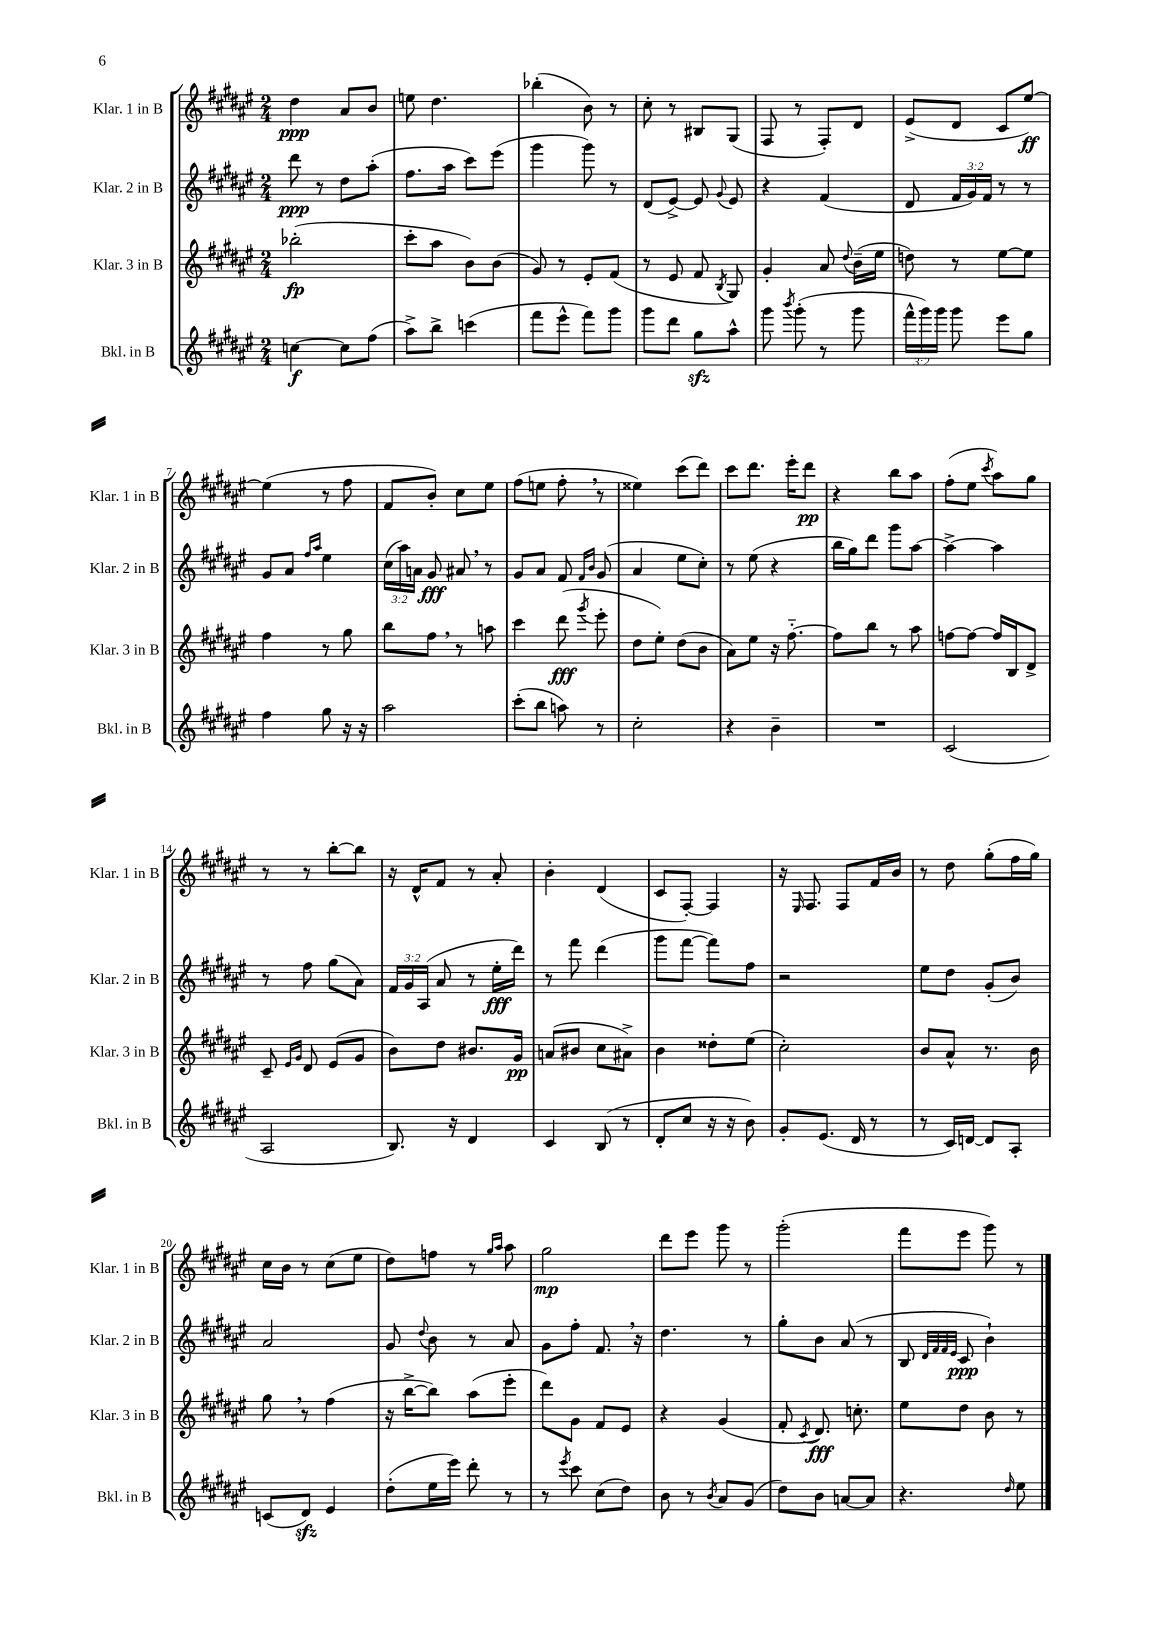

**kern	**dynam	**kern	**dynam	**kern	**dynam	**kern	**dynam
*part4	*part4	*part3	*part3	*part2	*part2	*part1	*part1
*staff4	*staff4	*staff3	*staff3	*staff2	*staff2	*staff1	*staff1
*I"Bkl. in B	*	*I"Klar. 3 in B	*	*I"Klar. 2 in B	*	*I"Klar. 1 in B	*
*I'Bkl. in B	*	*I'Klar. 3 in B	*	*I'Klar. 2 in B	*	*I'Klar. 1 in B	*
*clefG2	*	*clefG2	*	*clefG2	*	*clefG2	*
*k[f#c#g#d#a#e#]	*	*k[f#c#g#d#a#e#]	*	*k[f#c#g#d#a#e#]	*	*k[f#c#g#d#a#e#]	*
*M2/4	*	*M2/4	*	*M2/4	*	*M2/4	*
=1	=1	=1	=1	=1	=1	=1	=1
[4ccn\	f	(2bb-X'\	fp	8ddd#\	ppp	4dd#\	ppp
.	.	.	.	8r	.	.	.
8cc\L]	.	.	.	8dd#\L	.	8a#/L	.
(8ff#\J	.	.	.	(8aa#'\J	.	8b/J	.
=2	=2	=2	=2	=2	=2	=2	=2
8aa#^\L)	.	8ccc#'\L	.	8.ff#\L	.	8een\	.
8bb^\J	.	8aa#\J	.	.	.	4.dd#\	.
.	.	.	.	16aa#\Jk	.	.	.
(4cccn\	.	8b\L)	.	8ccc#\L)	.	.	.
.	.	(8b\J	.	(8eee#\J	.	.	.
=3	=3	=3	=3	=3	=3	=3	=3
8fff#\L	.	8g#/)	.	4ggg#\	.	(4bb-X'\	.
8eee#^^\J	.	8r	.	.	.	.	.
8fff#\L)	.	8e#'/L	.	8ggg#\)	.	8b\)	.
8ggg#\J	.	(8f#/J	.	8r	.	8r	.
=4	=4	=4	=4	=4	=4	=4	=4
8ggg#\L	.	8r	.	(8d#/L	.	8cc#'\	.
8ddd#\J	.	8e#/	.	[8e#^/J)	.	8r	.
8gg#zz\L	.	8f#/	.	8e#/]	.	8B#X/L	.
.	.	8qB/	.	8qqg#/	.	.	.
8aa#^^\J	.	8G#/)	.	8e#/	.	(8G#/J	.
=5	=5	=5	=5	=5	=5	=5	=5
8ggg#\	.	4g#'/	.	4r	.	8F#/	.
8qbbb/	.	.	.	.	.	.	.
(8ggg#'\	.	.	.	.	.	8r	.
8r	.	8a#/	.	(4f#/	.	8F#'/L)	.
.	.	8qqdd#/	.	.	.	.	.
8ggg#\	.	(16b~\LL	.	.	.	8d#/J	.
.	.	16ee#\JJ	.	.	.	.	.
=6	=6	=6	=6	=6	=6	=6	=6
24fff#^^\LL	.	8ddn\)	.	8d#/	.	(8e#^/L	.
24ggg#\)	.	.	.	.	.	.	.
24ggg#\JJ	.	.	.	.	.	.	.
8ggg#\	.	8r	.	24f#/LL	.	8d#/J	.
.	.	.	.	24g#/)	.	.	.
.	.	.	.	24f#/JJ	.	.	.
8eee#\L	.	[8ee#\L	.	8r	.	8c#/L	.
8gg#\J	.	8ee#\J]	.	8r	.	[8ee#/J)	ff
!!LO:LB:g=z
=7	=7	=7	=7	=7	=7	=7	=7
4ff#\	.	4ff#\	.	8g#/L	.	(4ee#\]	.
.	.	.	.	8a#/J	.	.	.
.	.	.	.	16qqff#/LL	.	.	.
.	.	.	.	16qqaa#/JJ	.	.	.
8gg#\	.	8r	.	4ee#\	.	8r	.
16r	.	8gg#\	.	.	.	8ff#\	.
16r	.	.	.	.	.	.	.
=8	=8	=8	=8	=8	=8	=8	=8
2aa#\	.	8bb\L	.	(24cc#\LL	.	8f#/L	.
.	.	.	.	24aa#\)	.	.	.
.	.	.	.	24an\JJ	.	.	.
.	.	8ff#,\J	.	8g#/	fff	8b'/J)	.
.	.	8r	.	8a#X,/	.	8cc#\L	.
.	.	8aan\	.	8r	.	8ee#\J	.
=9	=9	=9	=9	=9	=9	=9	=9
(8ccc#'\L	.	4ccc#\	.	8g#/L	.	(8ff#\L	.
8bb\J	.	.	.	8a#/J	.	8een\J	.
8aan\)	.	(8ddd#\	fff	8f#/	.	8ff#',\	.
.	.	.	.	16qqf#/LL	.	.	.
.	.	8qggg#/	.	16qqb/JJ	.	.	.
8r	.	8eee#'\	.	(8g#/	.	8r	.
=10	=10	=10	=10	=10	=10	=10	=10
2cc#'\	.	8dd#\L	.	4a#/	.	4ee##X\)	.
.	.	8ee#'\J)	.	.	.	.	.
.	.	(8dd#\L	.	8ee#\L	.	(8ccc#\L	.
.	.	8b\J	.	8cc#'\J)	.	8ddd#\J)	.
=11	=11	=11	=11	=11	=11	=11	=11
4r	.	8a#\L)	.	8r	.	8ccc#\L	.
.	.	8ee#\J	.	(8ee#\	.	8.ddd#\J	.
4b~\	.	16r	.	4r	.	.	.
.	.	[8.ff#\	.	.	.	16eee#'\KL	.
.	.	.	.	.	.	8ddd#\J	pp
=12	=12	=12	=12	=12	=12	=12	=12
2r	.	8ff#\L]	.	16bb\LL	.	4r	.
.	.	.	.	16gg#\J)	.	.	.
.	.	8bb\J	.	8ddd#\J	.	.	.
.	.	8r	.	8ggg#\L	.	8bb\L	.
.	.	8aa#\	.	[8aa#\J	.	8aa#\J	.
=13	=13	=13	=13	=13	=13	=13	=13
(2c#/	.	[8ffn\L	.	4aa#^\_	.	(8ff#'\L	.
.	.	8ff\J_	.	.	.	8ee#\J	.
.	.	.	.	.	.	8qccc#/	.
.	.	16ff/LL]	.	4aa#\]	.	8aa#\L)	.
.	.	16B/J	.	.	.	.	.
.	.	8d#^/J	.	.	.	8gg#\J	.
!!LO:LB:g=z
=14	=14	=14	=14	=14	=14	=14	=14
2A#/	.	8c#~/	.	8r	.	8r	.
.	.	16qqe#/LL	.	.	.	.	.
.	.	16qqg#/JJ	.	.	.	.	.
.	.	8d#/	.	8ff#\	.	8r	.
.	.	(8e#/L	.	(8gg#\L	.	[8bb'\L	.
.	.	8g#/J	.	8a#\J)	.	8bb\J]	.
=15	=15	=15	=15	=15	=15	=15	=15
8.B/)	.	8b\L)	.	24f#/LL	.	16r	.
.	.	.	.	24g#/	.	.	.
.	.	.	.	.	.	16d#^^/KL	.
.	.	.	.	(24A#/JJ	.	.	.
.	.	8dd#\J	.	8a#/	.	8f#/J	.
16r	.	.	.	.	.	.	.
4d#/	.	8.b#X/L	.	8r	.	8r	.
.	.	.	.	16ee#'\LL	fff	8a#'/	.
.	.	16g#/Jk	pp	16ddd#\JJ)	.	.	.
=16	=16	=16	=16	=16	=16	=16	=16
4c#/	.	(8an/L	.	8r	.	4b'\	.
.	.	8b#X/J	.	8fff#\	.	.	.
(8B/	.	8cc#\L	.	(4ddd#\	.	(4d#/	.
8r	.	8a#X^\J)	.	.	.	.	.
=17	=17	=17	=17	=17	=17	=17	=17
8d#'/L	.	4b\	.	8ggg#\L	.	8c#/L	.
8cc#/J	.	.	.	[8fff#\J	.	[8F#'/J)	.
16r	.	8dd##X'\L	.	8fff#\L])	.	4F#/]	.
16r	.	.	.	.	.	.	.
8b\)	.	(8ee#\J	.	8ff#\J	.	.	.
=18	=18	=18	=18	=18	=18	=18	=18
8g#'/L	.	2cc#'\)	.	2r	.	16r	.
.	.	.	.	.	.	16qqE#/	.
.	.	.	.	.	.	8.F#/	.
(8.e#/J	.	.	.	.	.	.	.
.	.	.	.	.	.	8F#/L	.
16d#/	.	.	.	.	.	.	.
8r	.	.	.	.	.	16f#/L	.
.	.	.	.	.	.	16b/JJ	.
=19	=19	=19	=19	=19	=19	=19	=19
8r	.	8b/L	.	8ee#\L	.	8r	.
16c#/LL)	.	8a#^^/J	.	8dd#\J	.	8dd#\	.
[16dn/JJ	.	.	.	.	.	.	.
8d/L]	.	8.r	.	(8g#'/L	.	(8gg#'\L	.
8A#'/J	.	.	.	8b/J)	.	16ff#\L	.
.	.	16b\	.	.	.	16gg#\JJ)	.
!!LO:LB:g=z
=20	=20	=20	=20	=20	=20	=20	=20
(8cn/L	.	8gg#,\	.	2a#/	.	16cc#\LL	.
.	.	.	.	.	.	16b\JJ	.
8d#zz/J)	.	8r	.	.	.	8r	.
4e#/	.	(4ff#\	.	.	.	(8cc#\L	.
.	.	.	.	.	.	8ee#\J	.
=21	=21	=21	=21	=21	=21	=21	=21
(8dd#'\L	.	16r	.	8g#/	.	8dd#\L)	.
.	.	[16bb^\KL	.	.	.	.	.
.	.	.	.	8qqdd#/	.	.	.
16ee#\L	.	8bb\J])	.	8b\	.	8ffn\J	.
16eee#\JJ)	.	.	.	.	.	.	.
8ddd#'\	.	(8aa#\L	.	8r	.	8r	.
.	.	.	.	.	.	16qqgg#/LL	.
.	.	.	.	.	.	16qqaa#/JJ	.
8r	.	8eee#'\J	.	8a#/	.	8aa#\	.
=22	=22	=22	=22	=22	=22	=22	=22
8r	.	8ddd#\L)	.	8g#\L	.	2gg#\	mp
8qeee#/	.	.	.	.	.	.	.
8ccc#\	.	8g#\J	.	8ff#'\J	.	.	.
(8cc#\L	.	8f#/L	.	8.f#,/	.	.	.
8dd#\J)	.	8e#/J	.	.	.	.	.
.	.	.	.	16r	.	.	.
=23	=23	=23	=23	=23	=23	=23	=23
8b\	.	4r	.	4.dd#\	.	8ddd#\L	.
8r	.	.	.	.	.	8eee#\J	.
8qb/	.	.	.	.	.	.	.
8a#/L	.	(4g#/	.	.	.	8ggg#\	.
(8g#/J	.	.	.	8r	.	8r	.
=24	=24	=24	=24	=24	=24	=24	=24
8dd#\L)	.	8f#'/	.	8gg#'\L	.	(2ggg#'\	.
.	.	8qc#/	.	.	.	.	.
8b\J	.	8.d#/)	fff	8b\J	.	.	.
[8an/L	.	.	.	(8a#/	.	.	.
.	.	8.ccn'\	.	.	.	.	.
8a/J]	.	.	.	8r	.	.	.
=25	=25	=25	=25	=25	=25	=25	=25
4.r	.	8ee#\L	.	8B/	.	8fff#\L	.
.	.	.	.	32qqd#/LLL	.	.	.
.	.	.	.	32qqf#/	.	.	.
.	.	.	.	32qqf#/	.	.	.
.	.	.	.	32qqe#/JJJ	.	.	.
.	.	8dd#\J	.	8c#/	ppp	8eee#\J	.
.	.	8b\	.	4b`\)	.	8ggg#\)	.
16qqdd#/	.	.	.	.	.	.	.
8ee#\	.	8r	.	.	.	8r	.
==	==	==	==	==	==	==	==
*-	*-	*-	*-	*-	*-	*-	*-
